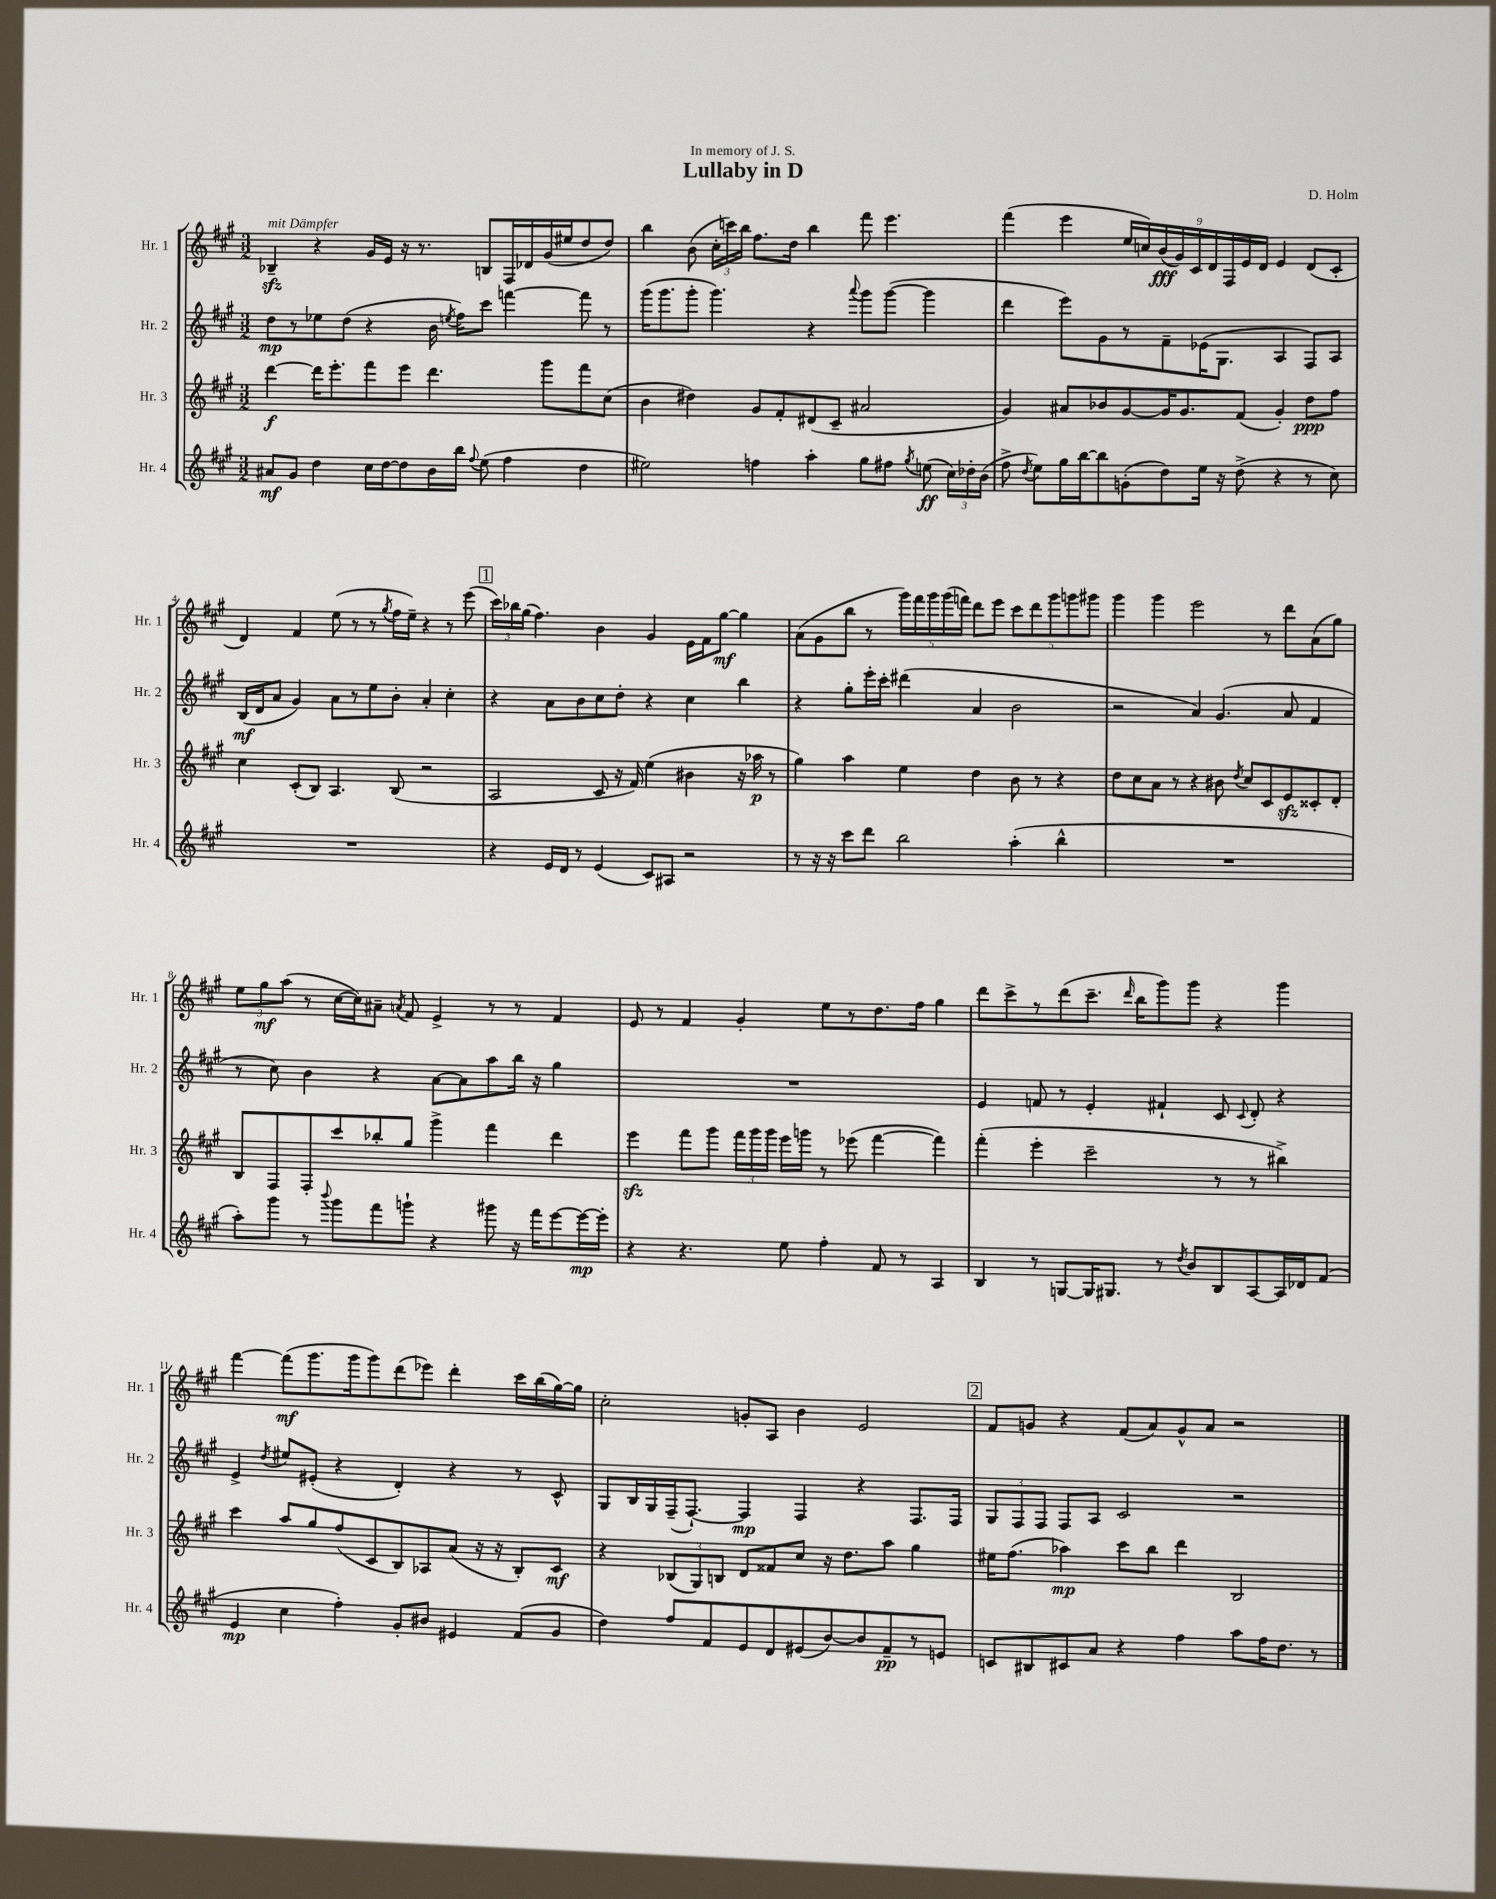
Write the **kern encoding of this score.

**kern	**kern	**kern	**kern
*staff4	*staff3	*staff2	*staff1
*clefG2	*clefG2	*clefG2	*clefG2
*k[f#c#g#]	*k[f#c#g#]	*k[f#c#g#]	*k[f#c#g#]
*M3/2	*M3/2	*M3/2	*M3/2
8a#	[4ddd	8dd	4B-~
8g#	.	8r	.
4dd	16ddd]	8ee-	4r
.	8.eee'	.	.
.	.	(8dd	.
16cc#	8fff#	4r	16g#
[16dd	.	.	16e
8dd]	8eee	.	16r
.	.	.	8.r
16b	4.ddd	16b	.
.	.	8qee	.
16bb	.	16ff#)	.
8qqff#	.	.	.
(8ee	.	8ccc#	8B
4ff#	.	[4fff	16F#
.	.	.	16d-
.	8ggg#	.	(16g#
.	.	.	16ee#
4dd	8fff#	8fff]	8dd
.	(8cc#	8r	8dd)
=	=	=	=
2ee#)	4b	(16ggg#	4bb
.	.	8.ggg#	.
.	4dd#)	8ggg#'	(8b
.	.	4.ggg#)	24cc#'
.	.	.	24ccc)
.	.	.	24bb
4ff	8g#	.	8.ff#
.	8f#'	.	.
.	.	.	16dd
4aa'	(8d#	4r	4bb
.	8c#~	.	.
.	.	8qqaaa	.
8gg#	2a#	8ggg#	8fff#
8ff#	.	([8ggg#	4.eee
8qgg#	.	.	.
(8ee	.	4ggg#]	.
24cc#)	.	.	.
24dd-'	.	.	.
(24b	.	.	.
=	=	=	=
8ff#^	4g#)	4ddd	(4fff#
8qdd	.	.	.
8ee)	.	.	.
16gg#	8a#	8eee)	4eee
[16bb	.	.	.
8bb]	8b-	8g#	.
(8g'	[8g#	8r	18ee
.	.	.	18cc)
.	.	.	(18b
8dd)	16g#]	8f#~	.
.	.	.	18g#)
.	8.g#	.	.
.	.	.	18c#
16ee	.	(16e-	.
.	.	.	18d
16r	.	8.G#	.
.	.	.	18F#
(8dd^	(8f#	.	.
.	.	.	18e
.	.	.	18d
4r	4g#')	4A	4e
8r	8dd	8F#)	(8d
8cc#)	8ff#	8A	8c#'
=	=	=	=
1.r	4cc#	(16B	4d)
.	.	16d	.
.	.	8a	.
.	(8c#'	4g#)	4f#
.	8B)	.	.
.	4.A	8a	(8ee
.	.	8r	8r
.	.	8ee	8r
.	.	.	8qgg#
.	(8B	8b'	16ff#
.	.	.	16ee~)
.	2r	4a'	4r
.	.	4cc#'	8r
.	.	.	(8eee
=	=	=	=
4r	2A	4r	24ccc#)
.	.	.	24bb-
.	.	.	(24gg#
.	.	.	4.ff#)
16e	.	8a	.
16d	.	.	.
8r	.	8b	.
(4e	8c#	8cc#	4b
.	16r	8dd'	.
.	16f#)	.	.
8c#)	(4ee	4r	4g#
8A#	.	.	.
2r	4b#	4cc#	16e
.	.	.	16f#
.	.	.	[8gg#
.	16r	4bb	4gg#]
.	16aa-	.	.
.	8r	.	.
=	=	=	=
8r	4gg#)	4r	(8a
16r	.	.	8g#
16r	.	.	.
8ccc#	4aa	8gg#'	8bb
8ddd	.	16eee'	8r
.	.	16ccc#'	.
2bb	4ee	(4ddd#	20ggg#)
.	.	.	20fff#
.	.	.	20ggg#
.	.	.	(20ggg#
.	.	.	20fff)
.	4dd	4a	8ddd
.	.	.	8eee
(4aa'	8b	2b	10ccc#
.	.	.	10ddd
.	8r	.	.
.	.	.	10ggg#
4bb^^	4r	.	.
.	.	.	10ggg
.	.	.	10ggg#
=	=	=	=
1.r	8dd	2r	4ggg#
.	8cc#	.	.
.	8a	.	4ggg#
.	8r	.	.
.	4r	4a)	2eee
.	8b#	(4.g#	.
.	8qdd	.	.
.	8cc#	.	.
.	8c#	.	8r
.	8e	8a	8ddd
.	8c##'	4f#	(8a
.	8d'	.	8gg#)
=	=	=	=
8aa')	8B	8r	12ee
.	.	.	12gg#
8ggg#	8F#	8cc#)	.
.	.	.	(12aa
8r	8F#'	4b	8r
8qqbbb	.	.	.
8ggg#	8ccc#	.	[16cc#
.	.	.	16cc#])
8fff#	8bb-'	4r	8a#~
.	.	.	8qa
8ggg`	8gg#	.	8f#
4r	4ggg#^	[8a	4e^
.	.	8a]	.
8ggg#	4fff#	8aa	8r
16r	.	16bb	8r
16fff#	.	16r	.
[8eee	4ddd	4gg#	4f#
16eee_	.	.	.
16eee']	.	.	.
=	=	=	=
4r	4eee	1.r	8e
.	.	.	8r
4.r	8fff#	.	4f#
.	8ggg#	.	.
.	24fff#	.	4g#'
.	24ggg#	.	.
.	24ggg#	.	.
8ee	16eee	.	.
.	16ggg	.	.
4ff#'	8r	.	8ee
.	(8eee-	.	8r
8f#	[4fff#	.	8.dd
8r	.	.	.
.	.	.	16ff#
4A	4fff#])	.	4gg#
=	=	=	=
4B	(4fff#'	4e	8ddd
.	.	.	8ccc#^
8r	4eee'	8f	8r
[8G	.	8r	(8ddd
16G]	2ccc#~	4e'	8.ccc#~
8.G#	.	.	.
.	.	.	16qqddd
.	.	.	16bb
8r	.	4f#`	8ggg#)
8qdd	.	.	.
8b	.	.	8ggg#
8B	8r	8c#	4r
.	.	8qqc#	.
[8A	8r	8d'	.
16A]	4bb#^)	4r	4ggg#
16d-	.	.	.
(8f#	.	.	.
=	=	=	=
4e	4ccc#	4e^	[4fff#
.	.	8qdd	.
4cc#	8aa	8ee#	(8fff#]
.	8gg#	(8e#'	8.ggg#
4ff#')	(8ff#	4r	.
.	.	.	16ggg#
.	8c#	.	8ggg#)
8g#'	8B)	4d')	(8ddd
8b#	8A-	.	8eee-)
4e#	(8a	4r	4ddd'
.	16r	.	.
.	16r	.	.
(8f#	8B')	8r	16ccc#
.	.	.	(16bb
8g#	8c#	8c#^^	[16gg#)
.	.	.	16gg#]
=	=	=	=
4dd)	4r	8G#	2cc#'
.	.	16B	.
.	.	16G#	.
8ff#	(12B-	(16F#~	.
.	.	[8.F#`)	.
.	12G#)	.	.
8f#	.	.	.
.	12B	.	.
8e	8d	4F#]	8g'
8d	8f##	.	8A
(8e#	8cc#	4F#	4b
[8b)	16r	.	.
.	8.dd	.	.
8b]	.	4r	2e
8f#~	8aa	.	.
8r	4gg#	8.F#	.
8e	.	.	.
.	.	16F#	.
=	=	=	=
8c	16ee#	12G#	8f#
.	(8.ff#	.	.
.	.	12F#	.
8B#	.	.	8g
.	.	12F#	.
8c#	4aa-)	8F#	4r
8a	.	8A	.
4r	8ccc#	2c#	(8f#
.	8bb	.	8a)
4ff#	4ddd	.	8g^^
.	.	.	8a
8aa	2B	2r	2r
16ff#	.	.	.
8.dd	.	.	.
8r	.	.	.
==	==	==	==
*-	*-	*-	*-
